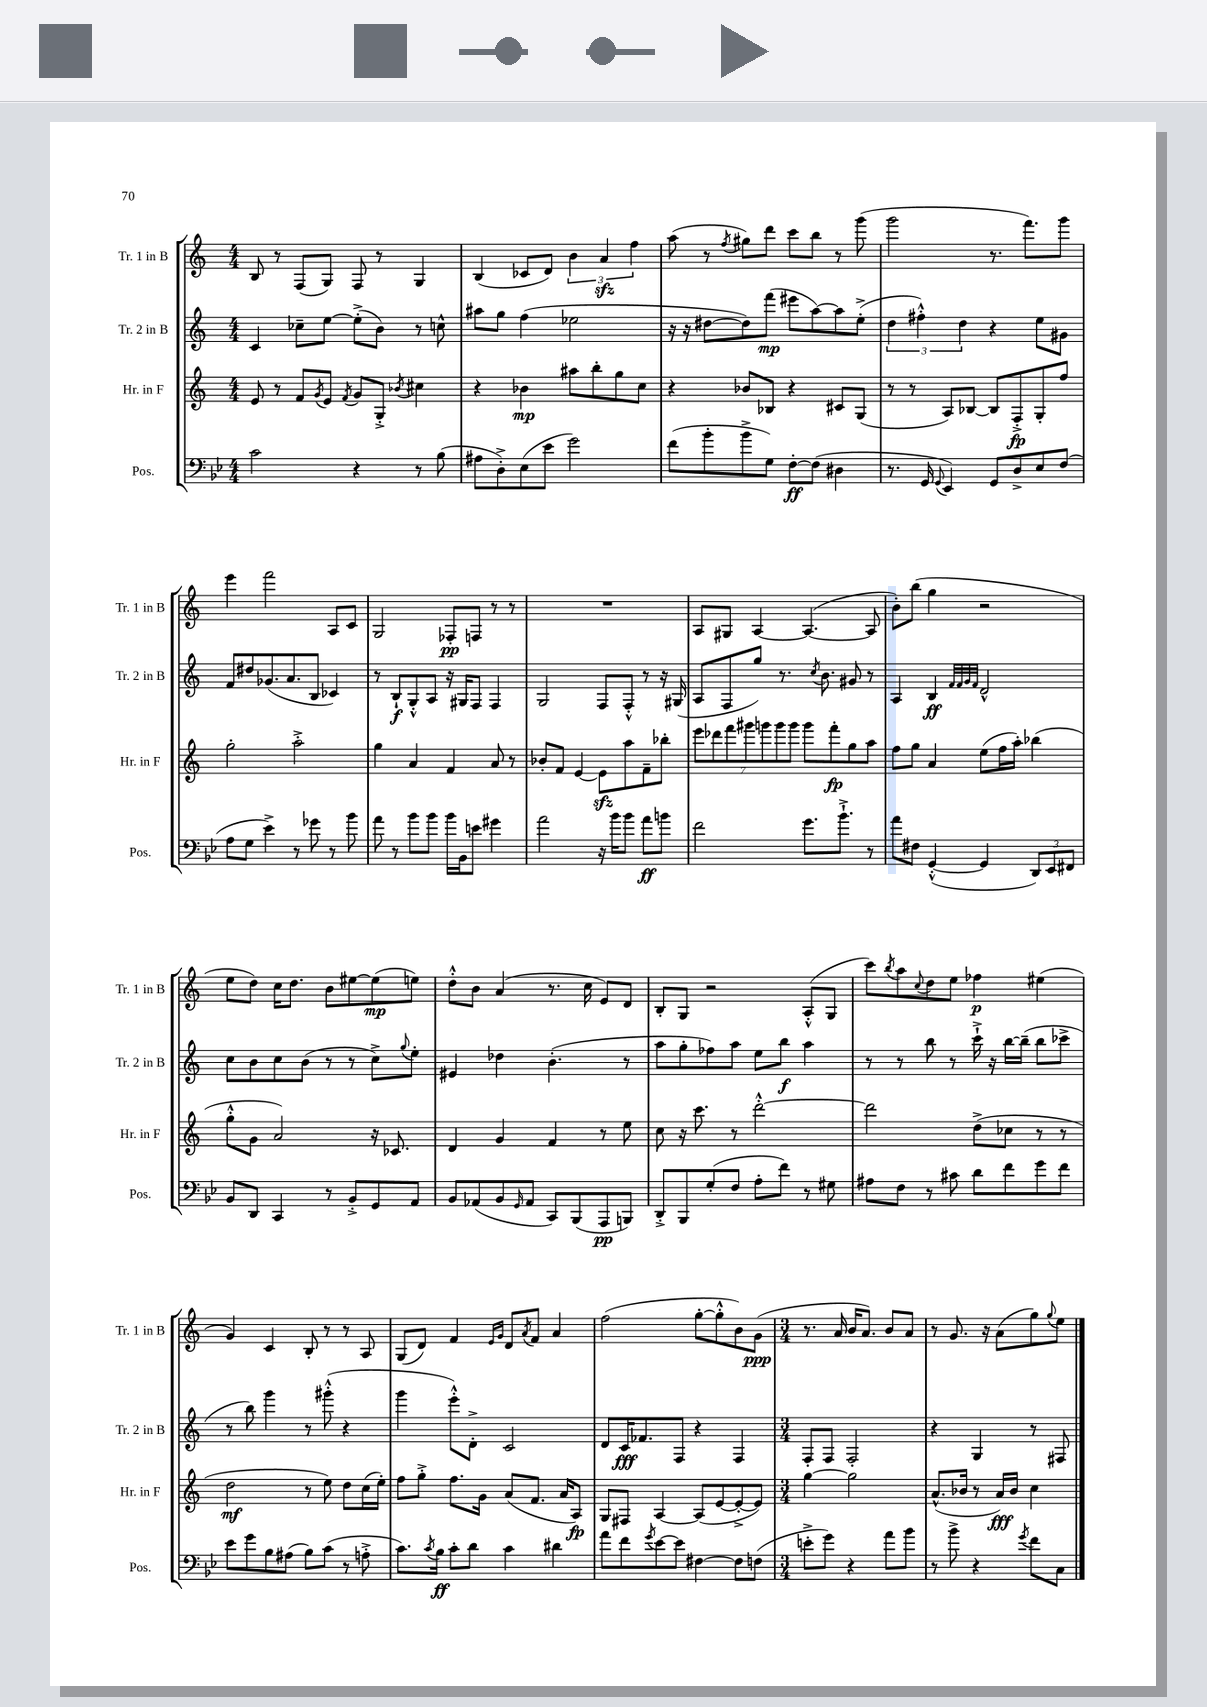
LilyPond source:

<<
\new StaffGroup <<
\new Staff = "s0" \with { instrumentName = "Tr. 1 in B" shortInstrumentName = "Tr. 1 in B" } {
    \clef treble \key c \major \numericTimeSignature \time 4/4
    b8 r8 f8( g8) f8 r8 g4 |
    b4( ces'8 d'8) \tuplet 3/2 { b'4 a'4\sfz f''4 } |
    a''8( r8 \acciaccatura { f''8 } gis''8) d'''8 c'''8 b''8 r8 g'''8( |
    g'''2 r8. f'''8.) g'''8 |
    e'''4 f'''2 a8 c'8 |
    g2 fes8-.\pp f8 r8 r8 |
    R1 |
    a8 gis8 a4~ a4.~( a8 |
    b'8-.) b''8( g''4 r2 |
    e''8 d''8) c''16 d''8. b'8 eis''8~ eis''8\mp( e''8) |
    d''8-.-^ b'8 a'4( r8. c''16 e'8) d'8 |
    b8-. g8 r2 a8-.-^( g8 |
    c'''8) \acciaccatura { b''8 } a''8 \appoggiatura { c''8 } d''8 e''8 fes''4\p eis''4( |
    g'4) c'4 b8-. r8 r8 a8 |
    g8( d'8) f'4 \grace { e'16 g'16 } d'8 \acciaccatura { a'8 } f'8 a'4 |
    f''2( g''8~-. g''8-.-^ b'8) g'8\ppp( |
    \numericTimeSignature \time 3/4 r8. a'16 b'16 a'8.) b'8 a'8 |
    r8 g'8. r16 a'8( g''8) \appoggiatura { g''8 } e''8 \bar "|." |
}
\new Staff = "s1" \with { instrumentName = "Tr. 2 in B" shortInstrumentName = "Tr. 2 in B" } {
    \clef treble \key c \major \numericTimeSignature \time 4/4
    c'4 ces''8-- e''8~ e''8-.->( b'8) r8 c''8-^ |
    ais''8 g''8 f''4( ees''2 |
    r16 r16 dis''8~ dis''8) f'''8\mp( eis'''8 a''8~) a''8 e''8-.->( |
    \tuplet 3/2 { d''4 fis''4-.-^) d''4 } r4 e''8 gis'8 |
    f'8 dis''8 ges'8.( a'8. b8 ces'4) |
    r8 b8-!\f g8-.-^ a8 r16 gis16 f8 f4 |
    g2 f8 f8-.-^ r8 r16 gis16( |
    a8 f8 g''8) r8. \acciaccatura { c''8 } b'8. gis'8 r8 |
    a4 b4\ff \grace { f'32 f'32 g'32 f'32 } d'2-^ |
    c''8 b'8 c''8 b'8( r8 r8 c''8->) \appoggiatura { g''8 } e''8-. |
    eis'4 des''4 b'4.-.( r8 |
    a''8 g''8-. fes''8) a''8 e''8 b''8\f a''4 |
    r8 r8 b''8 r8 c'''16-!-> r16 b''16~ b''16--( b''8 ces'''8-> |
    r8 b''8) g'''4 r8 gis'''8-.-^( r4 |
    g'''4 e'''8-.-^) d'8-.-> c'2 |
    d'8 c'16\fff fes'8. f8 r4 f4 |
    \numericTimeSignature \time 3/4 f8-. f8 f2-. |
    r4 g4 r8 fis8 \bar "|." |
}
\new Staff = "s2" \with { instrumentName = "Hr. in F" shortInstrumentName = "Hr. in F" } {
    \clef treble \key c \major \numericTimeSignature \time 4/4
    e'8 r8 f'8 \acciaccatura { g'8 } e'8 \acciaccatura { f'8 } g'8 g8-.-> \acciaccatura { bes'8 } cis''4 |
    r4 bes'4\mp ais''8 b''8-. g''8 c''8 |
    r4 bes'8 bes8 r4 cis'8 g8( |
    r8 r8 a8) bes8~ bes8 f8-.->\fp g8-. f''8 |
    g''2-. a''2-.-> |
    g''4 a'4 f'4 a'8 r8 |
    bes'8-. f'8 e'4~ e'8\sfz a''8 f'8-- bes''8-. |
    \tuplet 7/4 { e'''8 des'''8 f'''8 gis'''8 g'''8 g'''8 g'''8 } g'''8 f'''8-.\fp g''8 a''8 |
    f''8 g''8 a'4 e''8( f''16 a''16-.) bes''4( |
    g''8-.-^ g'8 a'2) r16 ces'8. |
    d'4 g'4 f'4 r8 e''8 |
    c''8 r16 c'''8. r8 d'''2~-.-^ |
    d'''2 d''8->( ces''8 r8 r8 |
    d''2\mf r8 e''8) d''8 c''16( e''16-.) |
    f''8 g''8-.-> f''8. g'16 a'8( f'8. a'16 a8\fp) |
    g8 fis8 a4~ a8( e'8~ e'8~-.-> e'8) |
    \numericTimeSignature \time 3/4 g''4~ g''2 |
    a'8.-^( bes'16 r8 a'16\fff) bes'16 c''4 \bar "|." |
}
\new Staff = "s3" \with { instrumentName = "Pos." shortInstrumentName = "Pos." } {
    \clef bass \key bes \major \numericTimeSignature \time 4/4
    c'2 r4 r8 bes8( |
    ais8 d8-.->) ees8( ees'8 g'2) |
    f'8( bes'8-. bes'8-> g8) f8~-.\ff f8( dis4 |
    r8. g,16 \appoggiatura { g,8 } ees,4) g,8 d8-> ees8 f8( |
    a8 g8 ees'4->) r8 ges'8 r8 bes'8 |
    a'8 r8 bes'8 bes'8 bes'16 bes,16 e'8 gis'4 |
    a'2 r16 bes'16 bes'8 a'8\ff b'8 |
    f'2 g'8. bes'8.-!-> r8 |
    a'8 fis8 g,4~-.-^( g,4 \tuplet 3/2 { d,8) ees,8 fis,8 } |
    bes,8 d,8 c,4 r8 bes,8-.-> g,8 a,8 |
    bes,8 aes,8( bes,8 \grace { g,16 } aes,8 c,8) bes,,8( a,,8\pp b,,8) |
    d,8-.-> bes,,8 g8-.( f8 a8-. f'8) r8 gis8 |
    ais8 f8 r8 cis'8 d'8 f'8 g'8 f'8 |
    ees'8 g'8 bes8 ais8( bes8) c'8( r8 a8-.-> |
    c'8.) \acciaccatura { c'8 } bes16\ff c'8-. d'8 c'4 dis'4 |
    a'8 f'8 \acciaccatura { g'8 } ees'8~ ees'8 fis4~ fis8 f8( |
    \numericTimeSignature \time 3/4 e'8-.-> g'8) r4 a'8 bes'8 |
    r8 bes'8-> r4 \acciaccatura { g'8 } f'8 c8 \bar "|." |
}
>>
>>
\layout { \context { \Score \remove "Bar_number_engraver" } }
